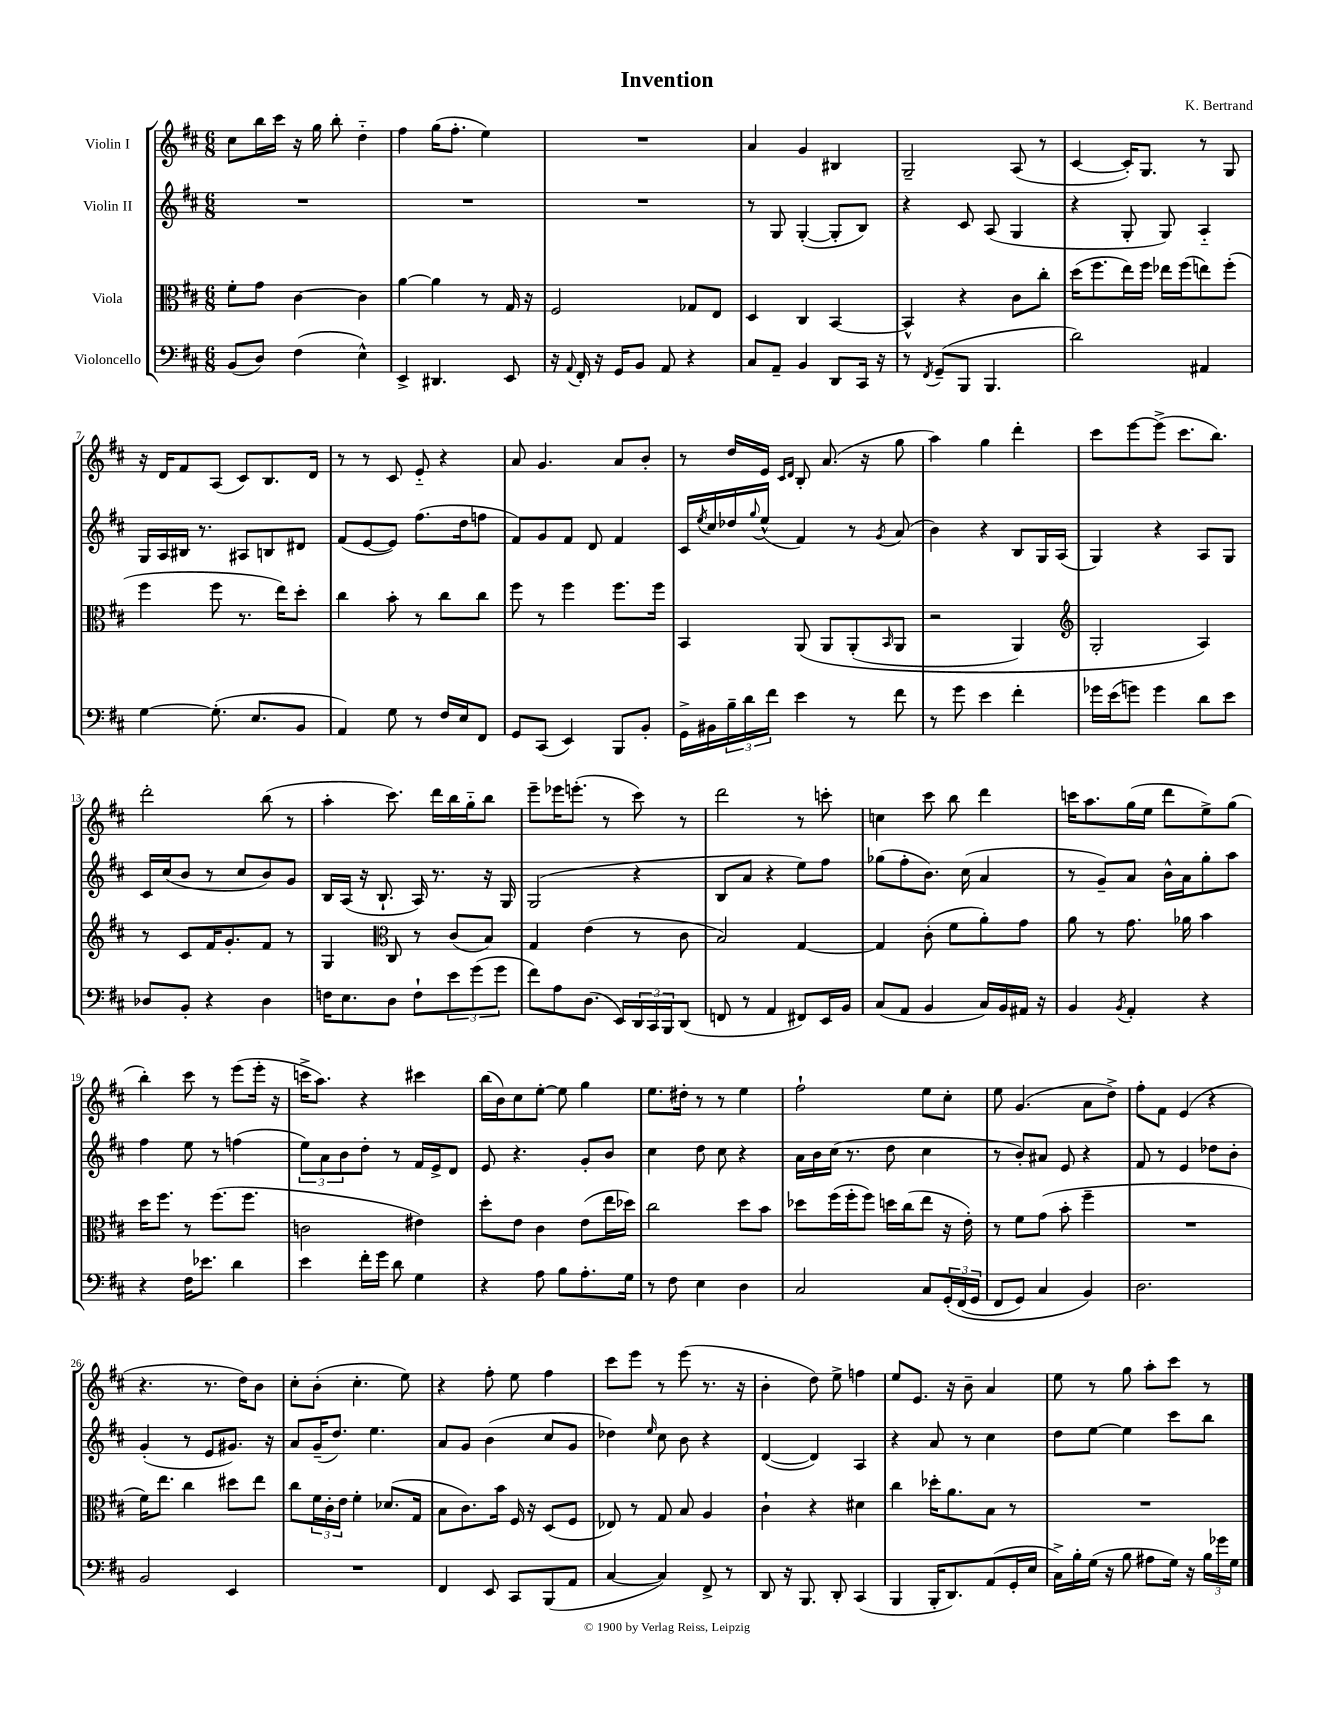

**kern	**kern	**kern	**kern
*part4	*part3	*part2	*part1
*staff4	*staff3	*staff2	*staff1
*I"Violoncello	*I"Viola	*I"Violin II	*I"Violin I
*clefF4	*clefC3	*clefG2	*clefG2
*k[f#c#]	*k[f#c#]	*k[f#c#]	*k[f#c#]
*M6/8	*M6/8	*M6/8	*M6/8
=1	=1	=1	=1
(8BB/L	8f#'\L	2.r	8cc#\L
8D/J)	8g\J	.	16bb\L
.	.	.	16ccc#\JJ
(4F#\	[4c#\	.	16r
.	.	.	16gg\
.	.	.	8bb'\
4E^^\)	4c#\]	.	4dd\
=2	=2	=2	=2
4EE^/	[4a\	2.r	4ff#\
4.DD#X/	4a\]	.	(16gg\KL
.	.	.	8.ff#'\J
.	8r	.	4ee\)
8EE/	16G/	.	.
.	16r	.	.
=3	=3	=3	=3
16r	2F#/	2.r	2.r
8qqAA/	.	.	.
16FF#'/	.	.	.
16r	.	.	.
16GG/KL	.	.	.
8BB/J	.	.	.
8AA/	.	.	.
4r	8G-X/L	.	.
.	8E/J	.	.
=4	=4	=4	=4
8C#/L	4D/	8r	4a/
8AA~/J	.	8G/	.
4BB/	4C#/	([4G'/	4g/
8DD/L	[4BB/	8G'/L]	4B#X/
16CC#/Jk	.	8B/J)	.
16r	.	.	.
=5	=5	=5	=5
8r	4BB^^/]	4r	2G~/
8qFF#/	.	.	.
(8GG~/L	.	.	.
8BBB/J	4r	8c#/	.
4.BBB/	.	(8A/	.
.	8c#\L	4G/	(8A/
.	8cc#'\J	.	8r
=6	=6	=6	=6
2d\)	(16dd\KL	4r	[4c#/
.	8.ff#\	.	.
.	16ee\L)	8G'/	16c#'/KL])
.	16ff#\JJ	.	8.G/J
.	16ee-X\LL	8G/)	.
.	(16ff#\J	.	.
4AA#X/	8een\)	4A/	8r
.	(8ff#'\J	.	8G/
!!LO:LB:g=z
=7	=7	=7	=7
[4G\	4ff#\	16G/LL	16r
.	.	16A/	16d/KL
.	.	16B#X/JJ	8f#/
.	.	8.r	.
(8.G'\]	8ff#\	.	(8A/J
.	8.r	8A#X/L	8c#/L)
8.E/L	.	.	.
.	.	8Bn/	8.B/
.	16ee\KL)	.	.
8BB/J	8dd'\J	8d#X/J	.
.	.	.	16d/Jk
=8	=8	=8	=8
4AA/)	4cc#\	(8f#/L	8r
.	.	[8e/	8r
8G\	8b'\	8e/J])	8c#/
8r	8r	(8.ff#\L	8e/
16F#/LL	8cc#\L	.	4r
16E/J	.	16dd\k	.
8FF#/J	8cc#\J	8ffn\J	.
=9	=9	=9	=9
8GG/L	8ff#\	8f#/L)	8a/
(8CC#/J	8r	8g/	4.g/
4EE/)	4ff#\	8f#/J	.
.	.	8d/	.
8BBB/L	8.ff#\L	4f#/	8a/L
8BB'/J	.	.	8b'/J
.	16ff#\Jk	.	.
=10	=10	=10	=10
16GG^\LL	4BB/	16c#/LL	8r
.	.	8qee/	.
16BB#X\	.	16cc#/	.
24B~\	.	16dd-X/	16dd/LL
24d\	.	.	.
.	.	8qqgg/	.
.	.	(16ee^^/JJ	16e/JJ
24f#\JJ	.	.	.
.	.	.	16qqc#/LL
.	.	.	16qqd/JJ
4e\	(8AA/	4f#/)	8B'/
.	8AA/L	.	(8.a/
8r	(8AA'/	8r	.
.	.	.	16r
.	16qqBB/	8qg/	.
8f#\	8AA/J	(8a/	8gg\
=11	=11	=11	=11
8r	2r	4b\)	4aa\)
8g\	.	.	.
4e\	.	4r	4gg\
4f#'\	4AA/)	8B/L	4ddd'\
.	.	16G/L	.
.	.	(16A/JJ	.
=12	=12	=12	=12
*	*clefG2	*	*
16g-X\LL	2G'/	4G/)	8ccc#\L
(16e\J	.	.	.
8gn\J)	.	.	[8eee\
4g\	.	4r	(8eee^\J]
.	.	.	8.ccc#\L
8d\L	4A/)	8A/L	.
.	.	.	8.bb\J)
8e\J	.	8G/J	.
!!LO:LB:g=z
=13	=13	=13	=13
8D-X/L	8r	16c#/LL	2ddd'\
.	.	(16cc#/J	.
8BB'/J	8c#/L	8b/J	.
4r	16f#/K	8r	.
.	8.g'/	.	.
.	.	8cc#/L	.
4D-\	8f#/J	8b/)	(8bb\
.	8r	8g/J	8r
=14	=14	=14	=14
16Fn\KL	4G/	16B/LL	4aa'\
8.E\	.	(16A/JJ	.
.	.	16r	.
.	.	8.B`/	.
*	*clefC3	*	*
8D\J	8C#/	.	8.ccc#\)
8F`\L	8r	16A/)	.
.	.	8.r	16ddd\LL
12e\	(8c#/L	.	16bb\
.	.	.	16gg\J
(12g\	.	.	.
.	8B/J)	16r	8bb\J
12g\J	.	.	.
.	.	16G/	.
=15	=15	=15	=15
8f#\L)	4G/	(2G/	8eee~\L
8A\	.	.	16eee-X\K
.	.	.	(8.eeen'\J
(8.D\J	(4e\	.	.
.	.	.	8r
16EE/LL)	.	.	.
24DD/	8r	4r	8ccc#\)
24CC#/	.	.	.
24BBB/J	.	.	.
(8DD/J	8c#\	.	8r
=16	=16	=16	=16
8FFn/	2B/)	8B/L	2ddd\
8r	.	8a/J	.
4AA/	.	4r	.
8FF#X/L)	[4G/	8ee\L)	8r
16EE/L	.	8ff#\J	8cccn'\
16BB/JJ	.	.	.
=17	=17	=17	=17
(8C#/L	4G/]	(8gg-X\L	4ccn\
8AA/J	.	8ff#'\	.
4BB/	(8c#'\	8.b\J)	8ccc#\
.	8f#\L	.	8bb\
.	.	(16cc#\	.
16C#/LL)	8a'\)	4a/	4ddd\
16BB/	.	.	.
16AA#X/JJ	8g\J	.	.
16r	.	.	.
=18	=18	=18	=18
4BB/	8a\	8r	16cccn\KL
.	.	.	8.aa\
.	8r	8g~/L)	.
8qBB/	.	.	.
4AA'/	8.g\	8a/J	(16gg\L
.	.	.	16ee\JJ
.	.	16b^^\LL	8ddd\L
.	16a-X\	16a\J	.
4r	4b\	8gg'\	8ee^\)
.	.	8aa\J	(8gg\J
!!LO:LB:g=z
=19	=19	=19	=19
4r	16dd\KL	4ff#\	4bb'\)
.	8.ff#\J	.	.
16F#\KL	8r	8ee\	8ccc#\
8.e-X\J	.	.	.
.	(8.ff#\L	8r	8r
4d\	.	(4ffn\	(8eee\L
.	8.ff#\J	.	.
.	.	.	16eee'\Jk
.	.	.	16r
=20	=20	=20	=20
4e\	2cn\	12ee\L)	16cccn^\KL
.	.	.	8.aa\J)
.	.	12a\	.
.	.	12b\	.
16f#'\LL	.	8dd'\J	4r
16g\JJ	.	.	.
8d\	.	8r	.
4G\	4e#X\)	16f#/LL	4ccc#X\
.	.	16e^/J	.
.	.	8d/J	.
=21	=21	=21	=21
4r	8dd'\L	8e/	(16bb\LL
.	.	.	16b\J)
.	8e\J	4.r	8cc#\
8A\	4c#\	.	[8ee'\J
8B\L	.	.	8ee\]
8.A'\	(8e\L	8g'/L	4gg\
.	16ee\L	8b/J	.
16G\Jk	16dd-X\JJ)	.	.
=22	=22	=22	=22
8r	2cc#\	4cc#\	8.ee\L
8F#\	.	.	.
.	.	.	16dd#X'\Jk
4E\	.	8dd\	8r
.	.	8cc#\	8r
4D\	8dd\L	4r	4ee\
.	8b\J	.	.
=23	=23	=23	=23
2C#/	8dd-X\L	16a\LL	2ff#`\
.	.	16b\	.
.	(16ff#\L	(16cc#\JJ	.
.	16ff#'\J	8.r	.
.	8ff#\J)	.	.
.	16ddn\LL	8dd\	.
.	(16cc#\J	.	.
8C#/L	8ee\J	4cc#\	8ee\L
(24GG'/L	16r	.	8cc#'\J
(24FF#/	.	.	.
.	16e'\)	.	.
24GG/JJ	.	.	.
=24	=24	=24	=24
8FF#/L	8r	8r	8ee\
8GG/J)	8f#\L	8b'/L)	(4.g/
4C#/	(8g\J	8a#X/J	.
.	8b'\	8e/	.
4BB/)	4ff#~\	4r	8a\L
.	.	.	8dd^\J)
=25	=25	=25	=25
2.D\	2.r	8f#/	8ff#'\L
.	.	8r	8f#\J
.	.	4e/	(4e/
.	.	8dd-X\L	4r
.	.	8b'\J	.
!!LO:LB:g=z
=26	=26	=26	=26
2BB/	16f#\KL)	(4g'/	4.r
.	8.ee\J	.	.
.	4cc#\	8r	.
.	.	8e/L	8.r
4EE/	8dd#X\L	8.g#X/J)	.
.	.	.	16dd\KL)
.	8ee\J	.	8b\J
.	.	16r	.
=27	=27	=27	=27
2.r	8cc#\L	8a/L	8cc#'\L
.	24f#\L	(16g~/K	(8b'\J
.	24c#'\	.	.
.	.	8.dd/J)	.
.	24e\JJ	.	.
.	4f#'\	.	4.cc#'\
.	.	4.ee\	.
.	(8.d-X/L	.	.
.	.	.	8ee\)
.	16G/Jk	.	.
=28	=28	=28	=28
4FF#/	8B\L	8a/L	4r
.	8.c#\)	8g/J	.
8EE/	.	(4b\	8ff#'\
.	16b\Jk	.	.
8CC#/L	16F#/	.	8ee\
.	16r	.	.
(8BBB/	(8D/L	8cc#/L	4ff#\
8AA/J	8F#/J	8g/J	.
=29	=29	=29	=29
[4C#/	8E-X/)	4dd-X\)	8ccc#\L
.	8r	.	8eee\J
.	.	16qqee/	.
4C#/])	8G/	8cc#\	8r
.	8B/	8b\	(8eee\
8FF#^/	4A/	4r	8.r
8r	.	.	.
.	.	.	16r
=30	=30	=30	=30
8DD/	4c#`\	([4d/	4b'\
16r	.	.	.
8.BBB/	.	.	.
.	4r	4d/])	8dd\)
8DD'/	.	.	8ee^\
(4CC#/	4d#X\	4A/	4ffn\
=31	=31	=31	=31
4BBB/	4cc#\	4r	8ee/L
.	.	.	8.e/J
16BBB'/KL	16dd-X'\KL	8a/	.
8.DD/)	8.a\	.	16r
.	.	8r	8b~\
(8AA/	8B\J	4cc#\	4a/
16GG'/L	8r	.	.
16E/JJ	.	.	.
=32	=32	=32	=32
16C#^\LL)	2.r	8dd\L	8ee\
16B'\	.	.	.
(16G\JJ	.	[8ee\J	8r
16r	.	.	.
8B\	.	4ee\]	8gg\
8A#X\L	.	.	8aa'\L
16G\Jk)	.	8ccc#\L	8ccc#\J
16r	.	.	.
24B\LL	.	8bb\J	8r
24g-X\	.	.	.
24G\JJ	.	.	.
==	==	==	==
*-	*-	*-	*-
